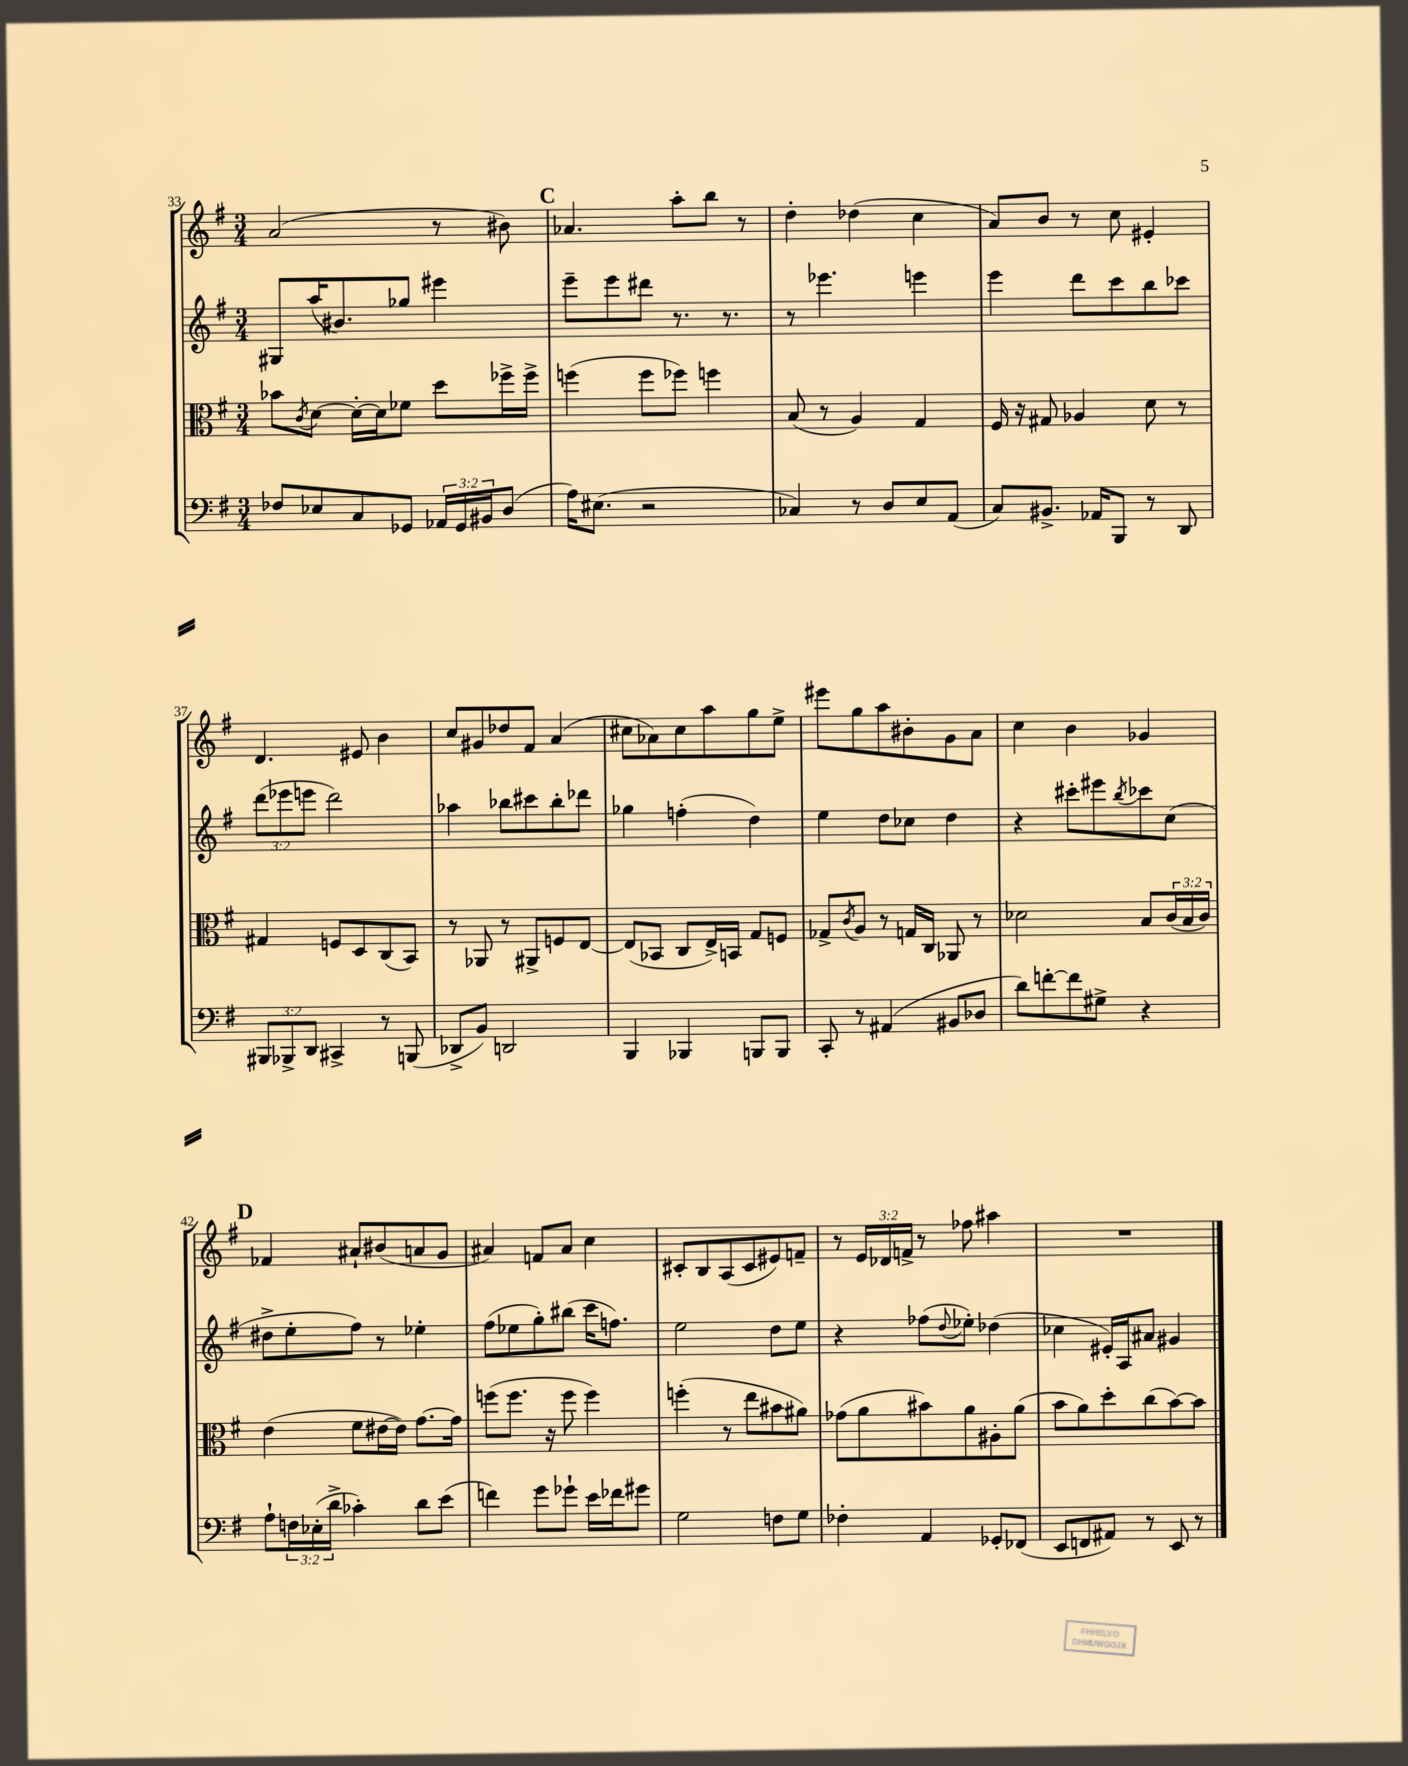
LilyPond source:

<<
\new StaffGroup <<
\new Staff = "s0" {
    \clef treble \key g \major \numericTimeSignature \time 3/4 \override Staff.TupletNumber.text = #tuplet-number::calc-fraction-text
    a'2( r8 bis'8) |
    \mark \markup { \bold "C" } aes'4. a''8-. b''8 r8 |
    d''4-. des''4( c''4 |
    a'8) b'8 r8 c''8 eis'4-. |
    d'4. eis'8 b'4 |
    c''8 gis'8 des''8 fis'8 a'4( |
    cis''8 aes'8) cis''8 a''8 g''8 e''8-> |
    eis'''8 g''8 a''8 bis'8-. g'8 a'8 |
    c''4 b'4 ges'4 |
    \mark \markup { \bold "D" } fes'4 ais'8-! bis'8( a'8 g'8 |
    ais'4) f'8 ais'8 c''4 |
    cis'8-. b8 a8( cis'8 eis'8) f'8-- |
    r8 \tuplet 3/2 { e'16 des'16 f'16-> } r8 fes''8 ais''4 |
    R2. \bar "|." |
}
\new Staff = "s1" {
    \clef treble \key g \major \numericTimeSignature \time 3/4 \override Staff.TupletNumber.text = #tuplet-number::calc-fraction-text
    gis8 a''16( bis'8.) ges''8 eis'''4 |
    \mark \markup { \bold "C" } e'''8-- e'''8 dis'''8 r8. r8. |
    r8 ees'''4. e'''4 |
    e'''4 d'''8 c'''8 b''8 ces'''8 |
    \tuplet 3/2 { d'''8( ees'''8 e'''8 } d'''2) |
    aes''4 bes''8 cis'''8 bes''8-. des'''8 |
    ges''4 f''4-.( d''4) |
    e''4 d''8 ces''8 d''4 |
    r4 cis'''8-. eis'''8 \acciaccatura { b''8 } ces'''8 c''8( |
    \mark \markup { \bold "D" } dis''8-> e''8-. fis''8) r8 ees''4-. |
    fis''8( ees''8 g''8-.) bis''8( c'''16 f''8.) |
    e''2 d''8 e''8 |
    r4 fes''8( \appoggiatura { d''8 } ees''8-.) des''4( |
    ces''4 eis'16-.) a16 ais'8 gis'4 \bar "|." |
}
\new Staff = "s2" {
    \clef alto \key g \major \numericTimeSignature \time 3/4 \override Staff.TupletNumber.text = #tuplet-number::calc-fraction-text
    bes'8 \acciaccatura { c'8 } d'8~ d'16~-. d'16 fes'8 d''8 fes''16-> fes''16-> |
    \mark \markup { \bold "C" } f''4( f''8 fes''8) f''4 |
    b8( r8 a4) g4 |
    fis16 r16 gis8 aes4 d'8 r8 |
    gis4 f8 d8 c8( b,8) |
    r8 aes,8 r8 ais,8-> f8 e8~ |
    e8( bes,8 c8 e16->) b,16 g8 f8 |
    ges8-> \acciaccatura { c'8 } a8 r8 g16 c16 aes,8 r8 |
    des'2 b8 \tuplet 3/2 { c'16( b16 c'16) } |
    \mark \markup { \bold "D" } e'4( fis'8 eis'16~ eis'16) g'8.~ g'16 |
    f''8( f''8. r16 f''8 f''4) |
    f''4-.( r8 e''8 bis'8 ais'8) |
    ges'8( a'8 bis'8) a'8 ais8-. a'8( |
    b'8 a'8) d''8-. c''8( b'8~) b'8 \bar "|." |
}
\new Staff = "s3" {
    \clef bass \key g \major \numericTimeSignature \time 3/4 \override Staff.TupletNumber.text = #tuplet-number::calc-fraction-text
    fes8 ees8 c8 ges,8 \tuplet 3/2 { aes,16 ges,16 bis,16 } d8( |
    \mark \markup { \bold "C" } a16) eis8.( r2 |
    ces4) r8 d8 e8 a,8( |
    c8) bis,8.-> aes,16 b,,8 r8 d,8 |
    \tuplet 3/2 { bis,,8 bes,,8-> d,8 } cis,4-> r8 b,,8( |
    des,8-> b,8) d,2 |
    b,,4 bes,,4 b,,8 b,,8 |
    c,8-. r8 ais,4( bis,8 des8 |
    d'8) f'8~-. f'8 gis8-> r4 |
    \mark \markup { \bold "D" } a8-! \tuplet 3/2 { f16 ees16-.( d'16-> } ces'4-.) d'8 e'8( |
    f'4) g'8 ges'8-! e'16 fes'16 gis'8 |
    g2 f8 g8 |
    fes4-. a,4 ges,8-. fes,8( |
    e,8 f,8 ais,8) r8 e,8 r8 \bar "|." |
}
>>
>>
\layout { \context { \Score currentBarNumber = #33 } }
